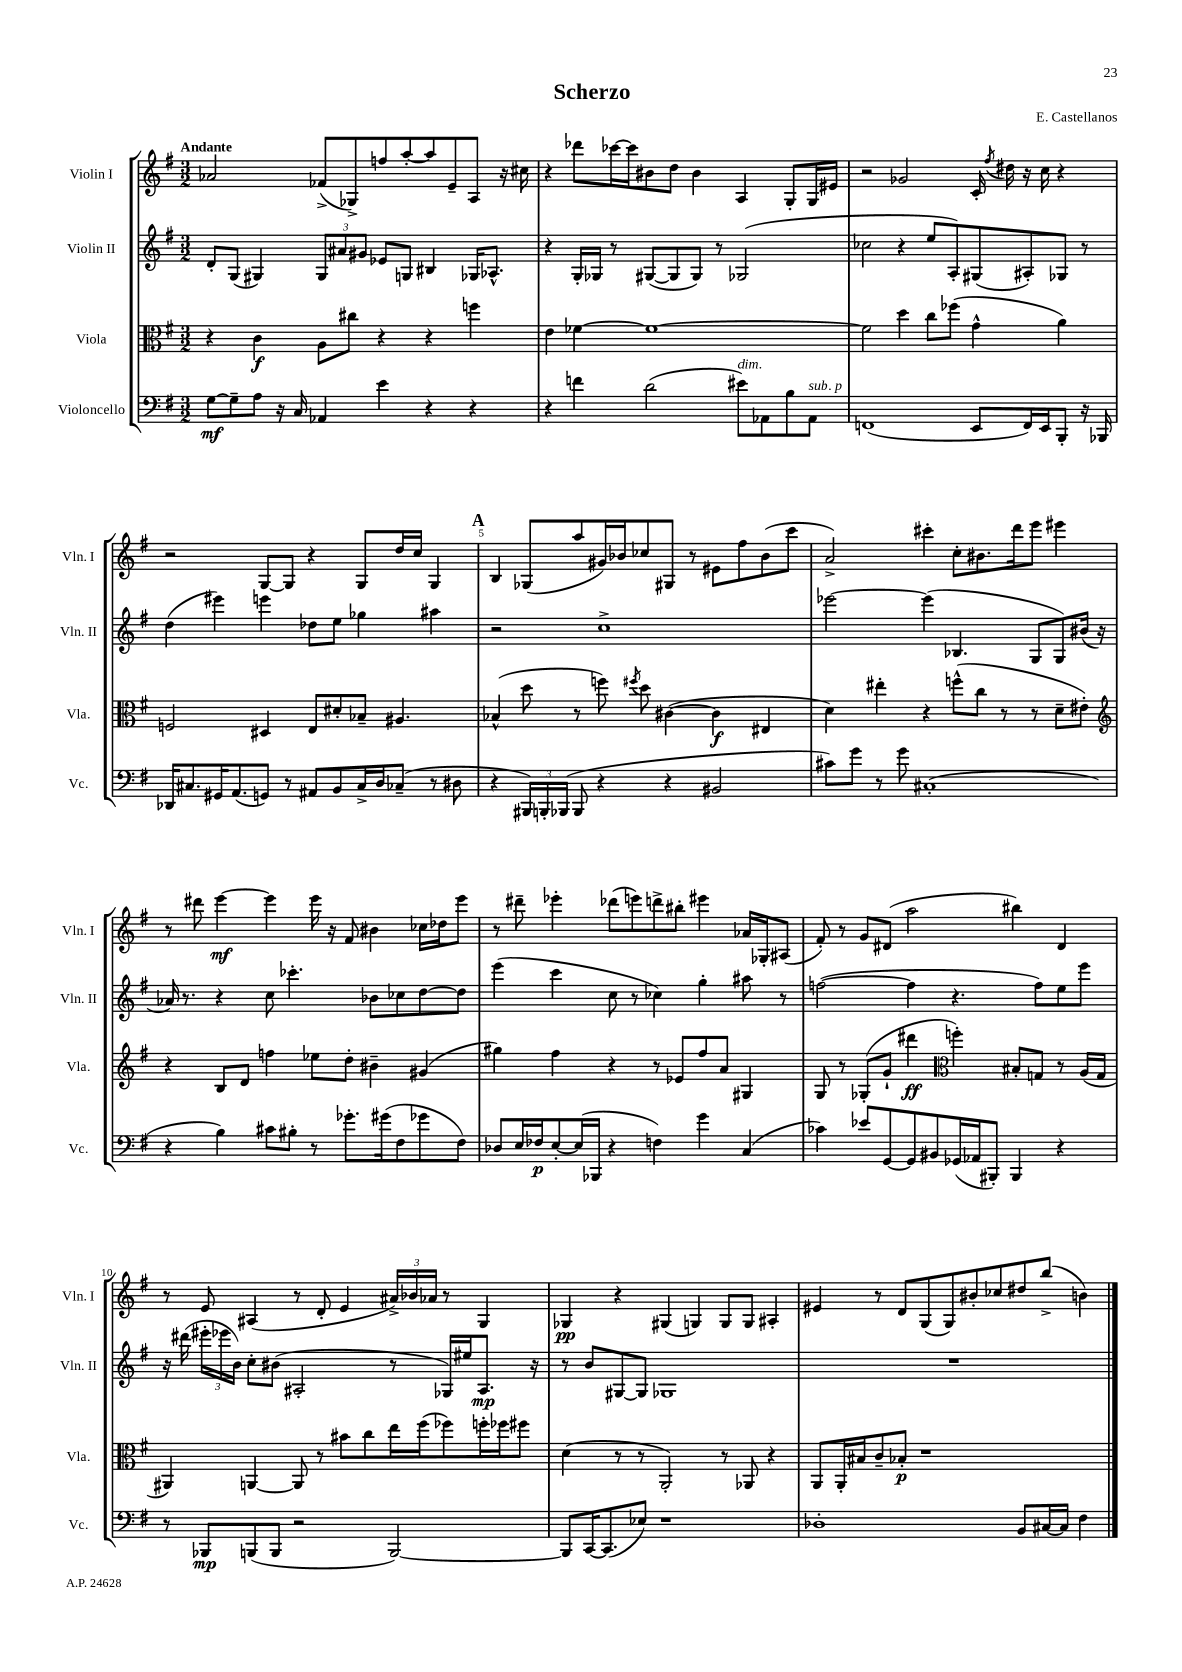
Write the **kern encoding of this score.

**kern	**dynam	**kern	**dynam	**kern	**dynam	**kern	**dynam
*part4	*part4	*part3	*part3	*part2	*part2	*part1	*part1
*staff4	*staff4	*staff3	*staff3	*staff2	*staff2	*staff1	*staff1
*I"Violoncello	*	*I"Viola	*	*I"Violin II	*	*I"Violin I	*
*I'Vc.	*	*I'Vla.	*	*I'Vln. II	*	*I'Vln. I	*
*clefF4	*	*clefC3	*	*clefG2	*	*clefG2	*
*k[f#]	*	*k[f#]	*	*k[f#]	*	*k[f#]	*
*M3/2	*	*M3/2	*	*M3/2	*	*M3/2	*
=1	=1	=1	=1	=1	=1	=1	=1
!	!	!	!	!	!	!LO:TX:a:B:t=Andante	!
[8G\L	mf	4r	.	8d'/L	.	2a-X/	.
8G~\]	.	.	.	(8G/J	.	.	.
8A\J	.	4c\	f	4G#X/)	.	.	.
16r	.	.	.	.	.	.	.
16C/	.	.	.	.	.	.	.
4AA-X/	.	8A\L	.	12G#/L	.	(8f-X^/L	.
.	.	.	.	12a#X/	.	.	.
.	.	8cc#X\J	.	.	.	8G-X^/)	.
.	.	.	.	12g#X/J	.	.	.
4e\	.	4r	.	8e-X/L	.	8ffn/	.
.	.	.	.	8Gn/J	.	[8aa'/	.
4r	.	4r	.	4B#X/	.	8aa/]	.
.	.	.	.	.	.	8e~/	.
4r	.	4ffn\	.	16G-X/KL	.	8A/J	.
.	.	.	.	8.A-X^^/J	.	.	.
.	.	.	.	.	.	16r	.
.	.	.	.	.	.	16cc#X\	.
=2	=2	=2	=2	=2	=2	=2	=2
4r	.	4e\	.	4r	.	4r	.
4fn\	.	[4f-X\	.	16G'/LL	.	8ddd-X\L	.
.	.	.	.	16G-X/JJ	.	.	.
.	.	.	.	8r	.	[16ccc-X\L	.
.	.	.	.	.	.	16ccc-\J]	.
(2d\	.	1f-_	.	([8G#X/L	.	8b#X\	.
.	.	.	.	8G#/]	.	8dd\J	.
.	.	.	.	8G#/J)	.	4b#\	.
.	.	.	.	8r	.	.	.
!LO:TX:a:i:t=dim.	!	!	!	!	!	!	!
8e#X\L)	.	.	.	(2G-X/	.	4A/	.
8AA-X\	.	.	.	.	.	.	.
8B\	.	.	.	.	.	8G'/L	.
!LO:TX:a:i:t=sub. p	!	!	!	!	!	!	!
8AA-\J	.	.	.	.	.	16G/L	.
.	.	.	.	.	.	16e#X/JJ	.
=3	=3	=3	=3	=3	=3	=3	=3
(1FFn	.	2f-\]	.	2cc-X\	.	2r	.
.	.	4dd\	.	4r	.	2g-X/	.
.	.	8cc\L	.	8ee/L	.	.	.
.	.	(8ff-X\J	.	8A'/)	.	.	.
8EE/L	.	4g^^\	.	(8G#X/	.	16c'/	.
.	.	.	.	.	.	8qff#/	.
.	.	.	.	.	.	16dd#X\	.
16FF/L)	.	.	.	8A#X'/)	.	16r	.
16EE/J	.	.	.	.	.	16cc\	.
8BBB'/J	.	4a\)	.	8G-X/J	.	4r	.
16r	.	.	.	8r	.	.	.
16BBB-X/	.	.	.	.	.	.	.
!!LO:LB:g=z
=4	=4	=4	=4	=4	=4	=4	=4
16DD-X/KL	.	2Fn/	.	(4dd\	.	2r	.
8.C#X/	.	.	.	.	.	.	.
16GG#X/K	.	.	.	4eee#X\)	.	.	.
(8.AA/	.	.	.	.	.	.	.
8GGn/J)	.	4D#X/	.	4eeen\	.	[8G/L	.
8r	.	.	.	.	.	8G/J]	.
8AA#X/L	.	8E/L	.	8dd-X\L	.	4r	.
8BB/	.	8d#X'/	.	8ee\J	.	.	.
16C#^/L	.	8B-X~/J	.	4gg-X\	.	8G/L	.
16D/J	.	.	.	.	.	.	.
(8C-X~/J	.	4.A#X/	.	.	.	16dd/L	.
.	.	.	.	.	.	16cc/JJ	.
8r	.	.	.	4aa#X\	.	4G/	.
8D#X\	.	.	.	.	.	.	.
!!LO:REH:place=s1:t=A
=5	=5	=5	=5	=5	=5	=5	=5
4r	.	(4B-X^^/	.	2r	.	4B/	.
24BBB#X/LL)	.	8dd\	.	.	.	(8G-X/L	.
24BBBn'/	.	.	.	.	.	.	.
(24BBB-X/JJ	.	.	.	.	.	.	.
8BBB-/	.	8r	.	.	.	8aa/	.
4r	.	8ffn\)	.	1cc^	.	16g#X/L)	.
.	.	.	.	.	.	16b-X/J	.
.	.	8qff#X/	.	.	.	.	.
.	.	8dd\	.	.	.	8cc-X/	.
4r	.	([4c#X\	.	.	.	8G#X/J	.
.	.	.	.	.	.	8r	.
2BB#X/	.	4c#\]	f	.	.	8e#X\L	.
.	.	.	.	.	.	8ff#\	.
.	.	4E#X/	.	.	.	(8b-\	.
.	.	.	.	.	.	8ccc\J	.
=6	=6	=6	=6	=6	=6	=6	=6
8c#X\L)	.	4d\)	.	[2eee-X\	.	2a^/)	.
8g\J	.	.	.	.	.	.	.
8r	.	4ee#X'\	.	.	.	.	.
8g\	.	.	.	.	.	.	.
(1C#X'	.	4r	.	(4eee-\]	.	4ccc#X'\	.
.	.	(8ffn^^\L	.	4.B-X/	.	8cc'\L	.
.	.	8cc\J	.	.	.	8.b#X\	.
.	.	8r	.	.	.	.	.
.	.	.	.	.	.	16ddd\k	.
.	.	8r	.	8G/L	.	8eee\J	.
.	.	8d~\L	.	8G/)	.	4eee#X\	.
.	.	8e#X'\J)	.	(16b#X/Jk	.	.	.
.	.	.	.	16r	.	.	.
!!LO:LB:g=z
=7	=7	=7	=7	=7	=7	=7	=7
*	*	*clefG2	*	*	*	*	*
4r	.	4r	.	16a-X/)	.	8r	.
.	.	.	.	8.r	.	.	.
.	.	.	.	.	.	8ddd#X\	.
4B\)	.	8B/L	.	4r	.	[4eee\	mf
.	.	8d/J	.	.	.	.	.
8c#X\L	.	4ffn\	.	8cc\	.	4eee\]	.
8B#X'\J	.	.	.	4.ccc-X'\	.	.	.
8r	.	8ee-X\L	.	.	.	16eee\	.
.	.	.	.	.	.	16r	.
8.g-X'\L	.	8dd'\J	.	.	.	8f#/	.
.	.	4b#X~\	.	8b-X\L	.	4b#X\	.
(16g#X\k	.	.	.	.	.	.	.
8F#\	.	.	.	8cc-X\	.	.	.
8g-X\	.	(4g#X/	.	[8dd\	.	16cc-X\LL	.
.	.	.	.	.	.	16dd-X\J	.
8F#\J)	.	.	.	8dd\J]	.	8eee\J	.
=8	=8	=8	=8	=8	=8	=8	=8
8D-X/L	.	4gg#X\)	.	(4eee\	.	8r	.
16E/L	.	.	.	.	.	8ddd#X~\	.
16F-X/J	p	.	.	.	.	.	.
[8E'/	.	4ff#\	.	4ccc\	.	4eee-X'\	.
(16E/L]	.	.	.	.	.	.	.
16BBB-X/JJ	.	.	.	.	.	.	.
4r	.	4r	.	8cc\	.	(8ddd-X\L	.
.	.	.	.	8r	.	8eeen\)	.
4Fn\)	.	8r	.	4cc-X\)	.	8dddn^\	.
.	.	8e-X/L	.	.	.	8bb#X'\J	.
4g\	.	8ff#/	.	4gg'\	.	4eee#X\	.
.	.	8a/J	.	.	.	.	.
(4C/	.	4G#X/	.	8aa#X\	.	16a-X/LL	.
.	.	.	.	.	.	16G-X'/J	.
.	.	.	.	8r	.	(8A#X/J	.
=9	=9	=9	=9	=9	=9	=9	=9
4c-X\)	.	8G/	.	([2ffn\	.	8f#'/)	.
.	.	8r	.	.	.	8r	.
8e-X/L	.	(8G-X'/L	.	.	.	8g/L	.
[8GG/	.	8g`/J	.	.	.	(8d#X/J	.
8GG/]	.	4ddd#X\	ff	4ff\]	.	2aa\	.
8BB#X/	.	.	.	.	.	.	.
*	*	*clefC3	*	*	*	*	*
(16GG-X/L	.	4ffn'\)	.	4.r	.	.	.
16AA-X/J	.	.	.	.	.	.	.
8BBB#X'/J)	.	.	.	.	.	.	.
4BBB#/	.	8B#X'/L	.	.	.	4bb#X\)	.
.	.	8Gn/J	.	8ff\L)	.	.	.
4r	.	8r	.	8ee\	.	4d#/	.
.	.	(16A/LL	.	8eee\J	.	.	.
.	.	16G/JJ	.	.	.	.	.
!!LO:LB:g=z
=10	=10	=10	=10	=10	=10	=10	=10
8r	.	4AA#X/)	.	16r	.	8r	.
.	.	.	.	(16ddd#X\	.	.	.
8BBB-X/L	mp	.	.	24eee#X'\LL	.	8e/	.
.	.	.	.	24eee-X\	.	.	.
.	.	.	.	24b\JJ)	.	.	.
(8BBBn/	.	[4AAn/	.	8cc'\L	.	(4A#X/	.
8BBB/J	.	.	.	(8b#X\J	.	.	.
2r	.	8AA/]	.	2A#X'/	.	8r	.
.	.	8r	.	.	.	8d'/	.
.	.	8b#X\L	.	.	.	4e/	.
.	.	8cc\	.	.	.	.	.
[2BBB/)	.	16ee\L	.	8r	.	24a#X^/LL)	.
.	.	.	.	.	.	24b-X/	.
.	.	(16ff#\J	.	.	.	.	.
.	.	.	.	.	.	24a-X/JJ	.
.	.	8ff-X\)	.	16G-X/LL)	.	8r	.
.	.	.	.	16ee#X/J	.	.	.
.	.	16ffn'\L	.	8.A#/J	mp	4G/	.
.	.	16ff-X\J	.	.	.	.	.
.	.	8ff#X\J	.	.	.	.	.
.	.	.	.	16r	.	.	.
=11	=11	=11	=11	=11	=11	=11	=11
8BBB/L]	.	(4d\	.	8r	.	4G-X/	pp
[16CC/K	.	.	.	8b/L	.	.	.
(8.CC/]	.	.	.	.	.	.	.
.	.	8r	.	[8G#X/	.	4r	.
8E-X/J)	.	8r	.	8G#/J]	.	.	.
1r	.	2AA'/)	.	1G-X	.	(4G#X/	.
.	.	.	.	.	.	4Gn/)	.
.	.	8r	.	.	.	8G/L	.
.	.	8AA-X/	.	.	.	8G/J	.
.	.	4r	.	.	.	4A#X'/	.
=12	=12	=12	=12	=12	=12	=12	=12
1D-X'	.	8AA/L	.	1.r	.	4e#X/	.
.	.	16AA'/L	.	.	.	.	.
.	.	16B#X/J	.	.	.	.	.
.	.	8c~/	.	.	.	8r	.
.	.	8B-X'/J	p	.	.	8d/L	.
.	.	1r	.	.	.	(8G/	.
.	.	.	.	.	.	8G/)	.
.	.	.	.	.	.	8b#X'/	.
.	.	.	.	.	.	8cc-X/	.
8BB/L	.	.	.	.	.	8dd#X/	.
[16C#X/L	.	.	.	.	.	(8bb^/J	.
16C#/JJ]	.	.	.	.	.	.	.
4F#\	.	.	.	.	.	4bn\)	.
==	==	==	==	==	==	==	==
*-	*-	*-	*-	*-	*-	*-	*-
